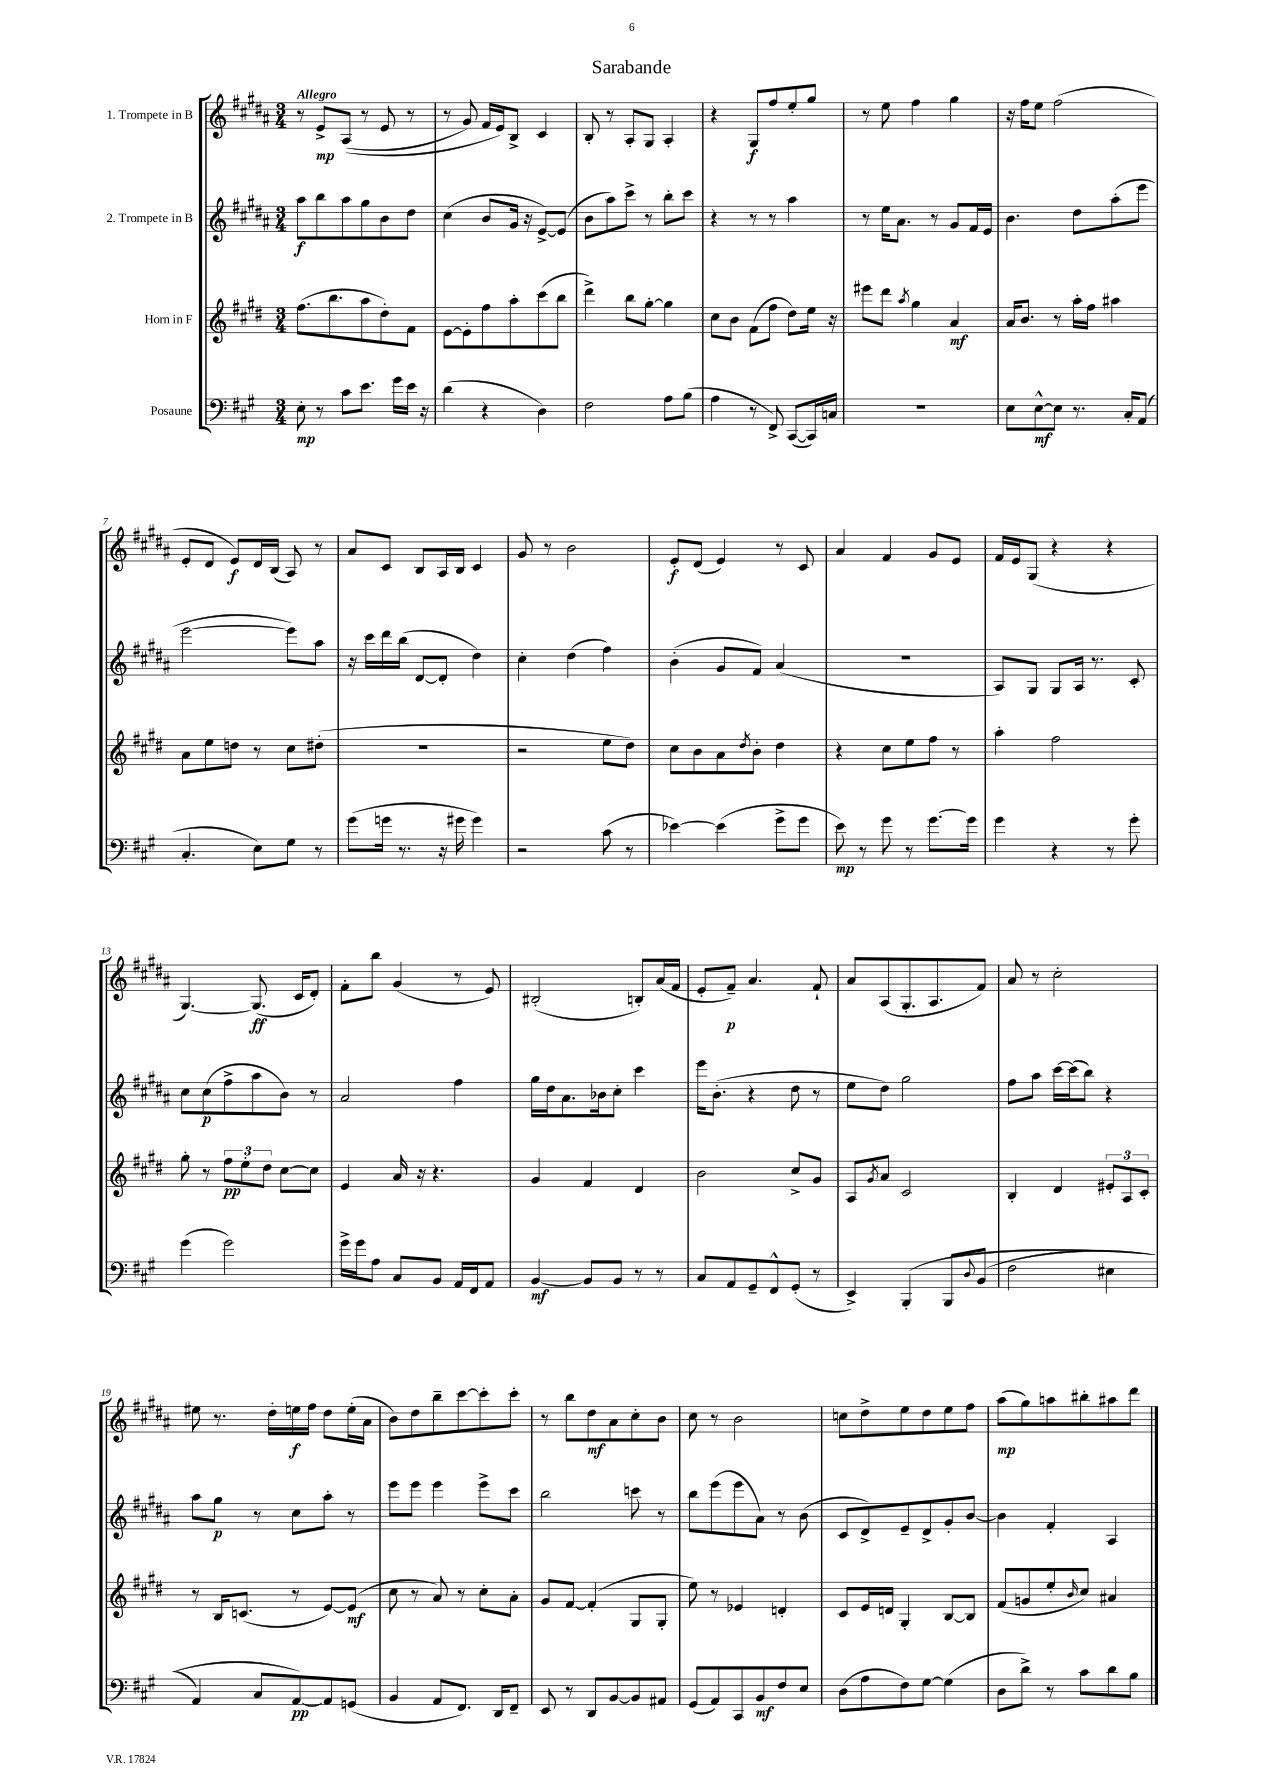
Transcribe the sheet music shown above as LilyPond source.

\header { title = "Sarabande" }
<<
\new StaffGroup <<
\new Staff = "s0" \with { instrumentName = "1. Trompete in B" } {
    \clef treble \key b \major \numericTimeSignature \time 3/4 \tempo "Allegro"
    r8 e'8->\mp ais8(\( r8 e'8 r8 |
    r8 gis'8) fis'16 e'16\) b8-> cis'4 |
    b8-. r8 ais8-. gis8 ais4-. |
    r4 gis8\f fis''8 e''8-. gis''8 |
    r8 e''8 fis''4 gis''4 |
    r16 fis''16 e''8 fis''2( |
    e'8-. dis'8 e'8\f) dis'16 b16( ais8) r8 |
    ais'8 cis'8 b8 ais16 b16 cis'4 |
    gis'8 r8 b'2 |
    e'8-.\f dis'8( e'4) r8 cis'8 |
    ais'4 fis'4 gis'8 e'8 |
    fis'16 e'16 gis8( r4 r4 |
    gis4.~) gis8.\ff( cis'16 dis'8-.) |
    fis'8-. b''8 gis'4( r8 e'8) |
    bis2-.( b8-.) ais'16( fis'16 |
    e'8-. fis'8--\p) ais'4. fis'8-! |
    ais'8 ais8( gis8.-. ais8. fis'8) |
    ais'8 r8 cis''2-. |
    eis''8 r8. dis''16-. e''16\f fis''16 dis''8 e''16-.( ais'16 |
    b'8) dis''8 b''8-- cis'''8~ cis'''8-. cis'''8-. |
    r8 b''8 dis''8\mf ais'8 cis''8-. b'8 |
    cis''8 r8 b'2 |
    c''8 dis''8-> e''8 dis''8 e''8 fis''8 |
    ais''8\mp( gis''8) a''8 bis''8-. ais''8 dis'''8 \bar "|." |
}
\new Staff = "s1" \with { instrumentName = "2. Trompete in B" } {
    \clef treble \key b \major \numericTimeSignature \time 3/4
    ais''8\f b''8 ais''8 gis''8 b'8 dis''8 |
    cis''4( b'8 gis'16 r16 e'8~->) e'8( |
    b'8 ais''8) cis'''8-> r8 b''8-. cis'''8 |
    r4 r8 r8 ais''4 |
    r8 e''16 ais'8. r8 gis'8 fis'16 e'16 |
    b'4. dis''8 ais''8-.( e'''8 |
    e'''2~ e'''8) ais''8 |
    r16 cis'''16 dis'''16 b''16( dis'8~ dis'8-. dis''4) |
    cis''4-. dis''4( fis''4) |
    b'4-.( gis'8 fis'8) ais'4( |
    R2. |
    ais8) gis8 gis8 ais16 r8. cis'8-. |
    cis''8 cis''8\p( fis''8-> ais''8 b'8) r8 |
    ais'2 fis''4 |
    gis''16 dis''16 ais'8. bes'16 cis''8-. cis'''4 |
    e'''16 b'8.-.( r4 dis''8 r8 |
    e''8 dis''8) gis''2 |
    fis''8 ais''8 cis'''16~ cis'''16( b''8) r4 |
    ais''8 gis''8\p r8 cis''8 ais''8-. r8 |
    e'''8 e'''8 e'''4 e'''8-> cis'''8 |
    b''2 c'''8 r8 |
    b''8 e'''8( e'''8 ais'8) r8 b'8( |
    cis'8 dis'8->) e'8-- dis'8-> gis'8-. b'8~ |
    b'4 fis'4-. ais4 \bar "|." |
}
\new Staff = "s2" \with { instrumentName = "Horn in F" } {
    \clef treble \key e \major \numericTimeSignature \time 3/4
    fis''8.( b''8. a''8 dis''8-.) fis'8 |
    e'8~ e'8-. fis''8 a''8-. cis'''8( b''8 |
    dis'''4->) b''8 gis''8~-. gis''4 |
    cis''8 b'8 fis'8( fis''8 dis''8) e''16 r16 |
    eis'''8 dis'''8 \acciaccatura { a''8 } gis''4 a'4\mf |
    a'16 b'8. r8 a''16-. fis''16 ais''4 |
    a'8 e''8 d''8 r8 cis''8 dis''8-.( |
    R2. |
    r2 e''8 dis''8) |
    cis''8 b'8 a'8 \acciaccatura { dis''8 } b'8-. dis''4 |
    r4 cis''8 e''8 fis''8 r8 |
    a''4-. fis''2 |
    gis''8-. r8 \tuplet 3/2 { fis''8\pp e''8-. dis''8 } cis''8~ cis''8 |
    e'4 a'16 r16 r4. |
    gis'4 fis'4 dis'4 |
    b'2 cis''8-> gis'8 |
    a8 \acciaccatura { gis'8 } a'8 cis'2 |
    b4-. dis'4 \tuplet 3/2 { eis'8-. a8 cis'8-. } |
    r8 b16 c'8.( r8 e'8~) e'8\mf( |
    cis''8 r8 a'8) r8 cis''8-. a'8-. |
    gis'8 fis'8~ fis'4-.( gis8 gis8-. |
    e''8) r8 ees'4 d'4-. |
    cis'8 e'16 d'16 gis4-. b8~ b8 |
    fis'8( g'8 e''8-. \grace { b'16 } cis''8) ais'4 \bar "|." |
}
\new Staff = "s3" \with { instrumentName = "Posaune" } {
    \clef bass \key a \major \numericTimeSignature \time 3/4
    e8-.\mp r8 cis'8 e'8. gis'16 e'16 r16 |
    d'4( r4 d4) |
    fis2 a8 b8( |
    a4 r8 fis,8->) cis,8~( cis,16) c16 |
    R2. |
    e8 e8~-^\mf e8 r8. cis16-. a,8( |
    cis4.-. e8) gis8 r8 |
    gis'8( g'16 r8. r16 gis'16 gis'4) |
    r2 cis'8( r8 |
    ees'4~) ees'4( gis'8-> gis'8 |
    e'8\mp) r8 gis'8 r8 gis'8.~ gis'16 |
    gis'4 r4 r8 gis'8-. |
    gis'4( gis'2) |
    gis'16-> gis'16 a8 cis8 b,8 a,16 fis,16 a,8 |
    b,4~\mf b,8 b,8 r8 r8 |
    cis8 a,8 gis,8-- fis,8-^ gis,8-.( r8 |
    e,4->) b,,4-.\( b,,8 \appoggiatura { d8 } b,8( |
    fis2 eis4 |
    a,4) cis8 a,8~\pp\) a,8 g,8( |
    b,4 a,8 fis,8.) d,16 fis,8-- |
    e,8 r8 d,8 b,8~ b,8 ais,8 |
    gis,8( a,8) cis,8 b,8\mf fis8 e8 |
    d8( a8 fis8) gis8~ gis4( |
    d8 d'8->) r8 cis'8 d'8 b8 \bar "|." |
}
>>
>>
